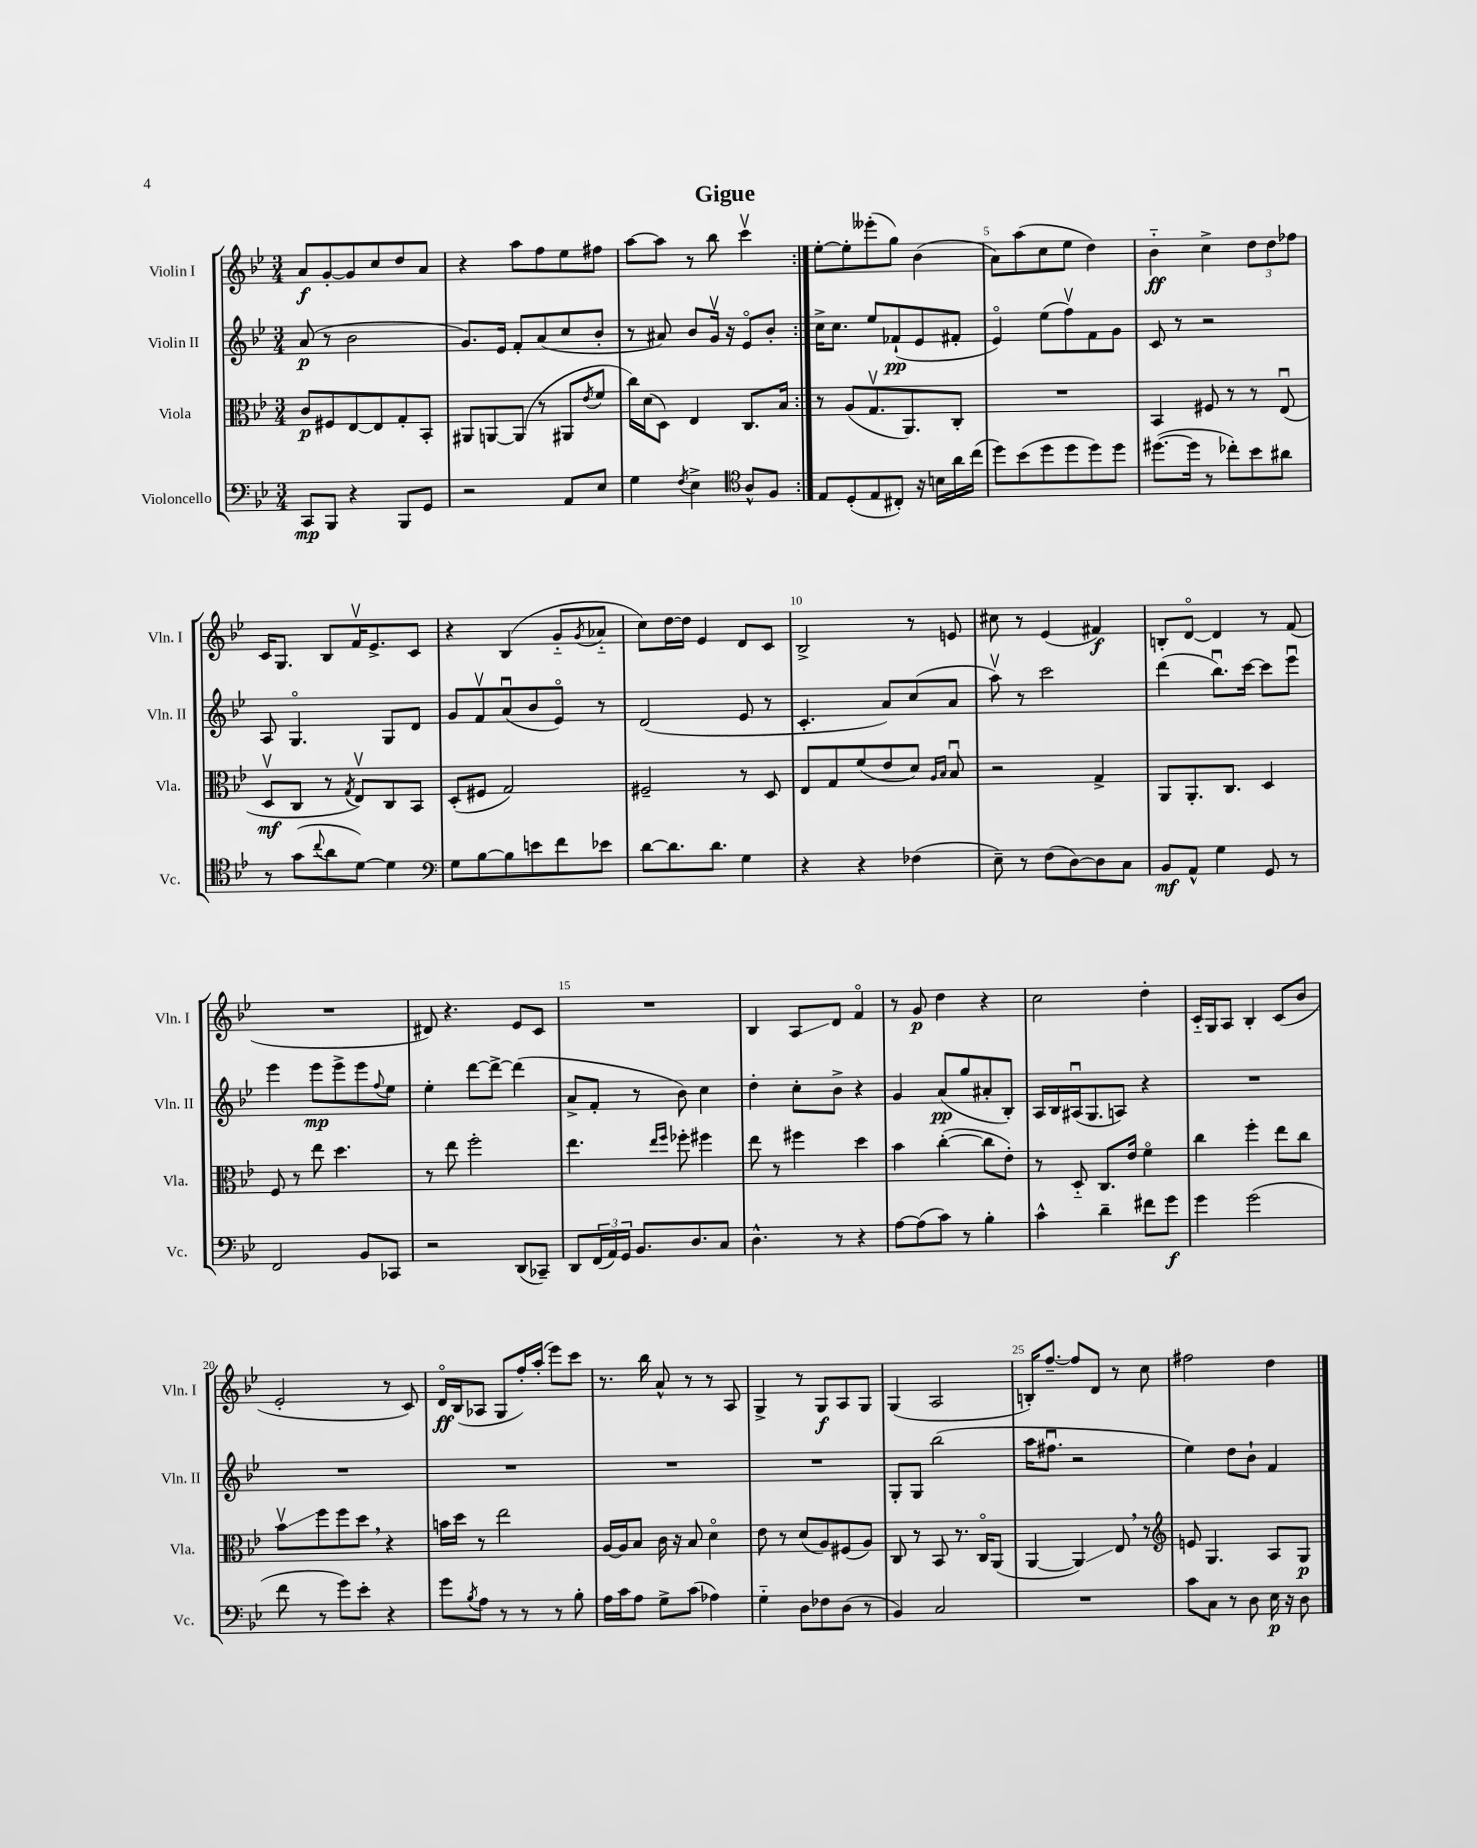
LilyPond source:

\header { title = "Gigue" }
<<
\new StaffGroup <<
\new Staff = "s0" \with { instrumentName = "Violin I" shortInstrumentName = "Vln. I" } {
    \clef treble \key bes \major \numericTimeSignature \time 3/4
    \repeat volta 2 { a'8\f g'8~-. g'8 c''8 d''8 a'8 |
    r4 a''8 f''8 ees''8 fis''8 |
    a''8~ a''8 r8 bes''8 c'''4\upbow | }
    ees''8~-. ees''8-. eeses'''8-.( g''8) bes'4( |
    a'8) a''8( c''8 ees''8 d''4) |
    bes'4-_\ff c''4-> \tuplet 3/2 { d''8 d''8 fes''8 } |
    c'16 g8. bes8 f'16\upbow ees'8.-> c'8 |
    r4 bes4( g'8-_ \acciaccatura { g'8 } aes'8-_ |
    c''8) d''16~ d''16 ees'4 d'8 c'8 |
    bes2-> r8 e'8 |
    cis''8 r8 ees'4( fis'4\f) |
    b8-. d'8~\flageolet d'4 r8 f'8( |
    R2. |
    dis'8) r4. ees'8 c'8 |
    R2. |
    bes4 a8\glissando d'8 f'4\flageolet |
    r8 g'8\p d''4 r4 |
    c''2 d''4-. |
    c'16-_ g16 a8 bes4-. c'8( bes'8 |
    ees'2-. r8 c'8) |
    d'16\flageolet\ff bes16( aes8 g8 f''16-.) a''16-.( ees'''8) c'''8 |
    r8. bes''16 a'8-^ r8 r8 a8 |
    g4-> r8 g8\f a8 g8 |
    g4( a2 |
    b16-.) f''8.~-- f''8 d'8 r8 c''8 |
    fis''2 d''4 \bar "|." |
}
\new Staff = "s1" \with { instrumentName = "Violin II" shortInstrumentName = "Vln. II" } {
    \clef treble \key bes \major \numericTimeSignature \time 3/4
    \repeat volta 2 { a'8\p( r8 bes'2 |
    g'8.) ees'16 f'8-. a'8( c''8 bes'8-. |
    r8 ais'8) bes'8 g'16\upbow r16 ees'8\flageolet bes'8-. | }
    c''16-> c''8. ees''8 fes'8-!\pp( ees'8 fis'8-. |
    ees'4\flageolet) ees''8( f''8\upbow) f'8 g'8 |
    c'8 r8 r2 |
    a8 g4.\flageolet g8 d'8 |
    g'8 f'8\upbow a'8\downbow( bes'8 ees'8\flageolet) r8 |
    d'2( ees'8 r8 |
    c'4.-. a'8) c''8( a'8 |
    a''8\upbow) r8 c'''2 |
    d'''4( bes''8.\downbow) c'''16~ c'''8 ees'''8\downbow |
    ees'''4 ees'''8\mp ees'''8-> ees'''8 \appoggiatura { f''8 } ees''8 |
    ees''4-. d'''8~ d'''8~-> d'''4( |
    a'8-> f'8-. r8 bes'8) c''4 |
    d''4-. c''8-. bes'8-> r4 |
    g'4 a'8\pp( g''8 ais'8-. bes8-.) |
    a16 bes16 ais16\downbow( g8. a8) r4 |
    R2. |
    R2. |
    R2. |
    R2. |
    R2. |
    g8-. g8 bes''2( |
    a''16 fis''8.\downbow r2 |
    ees''4) d''8 bes'8-! f'4 \bar "|." |
}
\new Staff = "s2" \with { instrumentName = "Viola" shortInstrumentName = "Vla." } {
    \clef alto \key bes \major \numericTimeSignature \time 3/4
    \repeat volta 2 { c'8\p fis8 ees8~ ees8 g8-. bes,8-. |
    ais,8 a,8~ a,8( r8 ais,8 \acciaccatura { ees'8 } f'8 |
    c''16) d'16( d8) ees4 c8. bes16 | }
    r8 a8( g8.\upbow a,8.) c8-. |
    R2. |
    bes,4 fis8 r8 r8 ees8\downbow( |
    d8\upbow\mf c8 r8 \acciaccatura { g8 } ees8\upbow) c8 bes,8 |
    d8-.( fis8 g2) |
    fis2-- r8 d8 |
    ees8 g8 f'8( ees'8 d'8) \grace { a16 bes16 } bes8\downbow |
    r2 g4-> |
    a,8 a,8.-. c8. d4 |
    f8 r8 ees''8 d''4. |
    r8 ees''8 f''2-. |
    ees''4. \grace { ees''16 f''16 } fes''8-. fis''4 |
    ees''8 r8 fis''4 d''4 |
    bes'4 c''4~-.( c''8 ees'8-.) |
    r8 d8-_ c8. ees'16 f'4\flageolet |
    c''4 f''4-. ees''8 c''8 |
    bes'8\upbow\glissando f''8 f''8 d''8 \breathe r4 |
    b'16 d''16 r8 ees''2 |
    a16~ a16 bes8 c'16 r16 bes8 d'4\flageolet |
    ees'8 r8 d'8( a8) fis8( a8) |
    c8 r8 bes,8 r8. c16\flageolet a,8( |
    a,4~ a,4\glissando) ees8 \breathe r8 |
    \clef treble e'8 g4. a8 g8\p \bar "|." |
}
\new Staff = "s3" \with { instrumentName = "Violoncello" shortInstrumentName = "Vc." } {
    \clef bass \key bes \major \numericTimeSignature \time 3/4
    \repeat volta 2 { c,8\mp bes,,8 r4 bes,,8 g,8 |
    r2 a,8 ees8 |
    g4 \acciaccatura { f8 } ees4-> \clef tenor a8-^ f8 | }
    ees8 d8-.( ees8 cis8-.) r16 b16 a'16 c''16( |
    d''8) bes'8( d''8 d''8 d''8) d''8 |
    dis''8.~( dis''16 r8 ces''8-.) bes'8 ais'8 |
    r8 g'8( \appoggiatura { c''8 } a'8 d'8~) d'4 |
    \clef bass g8 bes8~ bes8 e'8 f'8 ees'8 |
    d'8~ d'8. d'8. g4 |
    r4 r4 fes4( |
    ees8--) r8 f8( d8~) d8 c8 |
    bes,8\mf a,8-^ g4 g,8 r8 |
    f,2 bes,8 ces,8 |
    r2 d,8( ces,8--) |
    d,8 \tuplet 3/2 { f,16( a,16) g,16 } bes,8. d8. c8 |
    d4.-^ r8 r4 |
    a8~ a8( c'8) r8 bes4-. |
    c'4-^ d'4-- fis'8 g'8\f |
    g'4 g'2( |
    f'8 r8 g'8) ees'8-. r4 |
    g'8 \acciaccatura { bes8 } a8 r8 r8 r8 bes8-. |
    a16 c'16 a8 g8-> c'8( aes4) |
    g4-_ d8 fes8 d8( r8 |
    bes,4) c2 |
    R2. |
    c'8 c8 r8 d8 ees16\p r16 d8 \bar "|." |
}
>>
>>
\layout { \context { \Score \override BarNumber.break-visibility = ##(#f #t #t) barNumberVisibility = #(every-nth-bar-number-visible 5) } }
